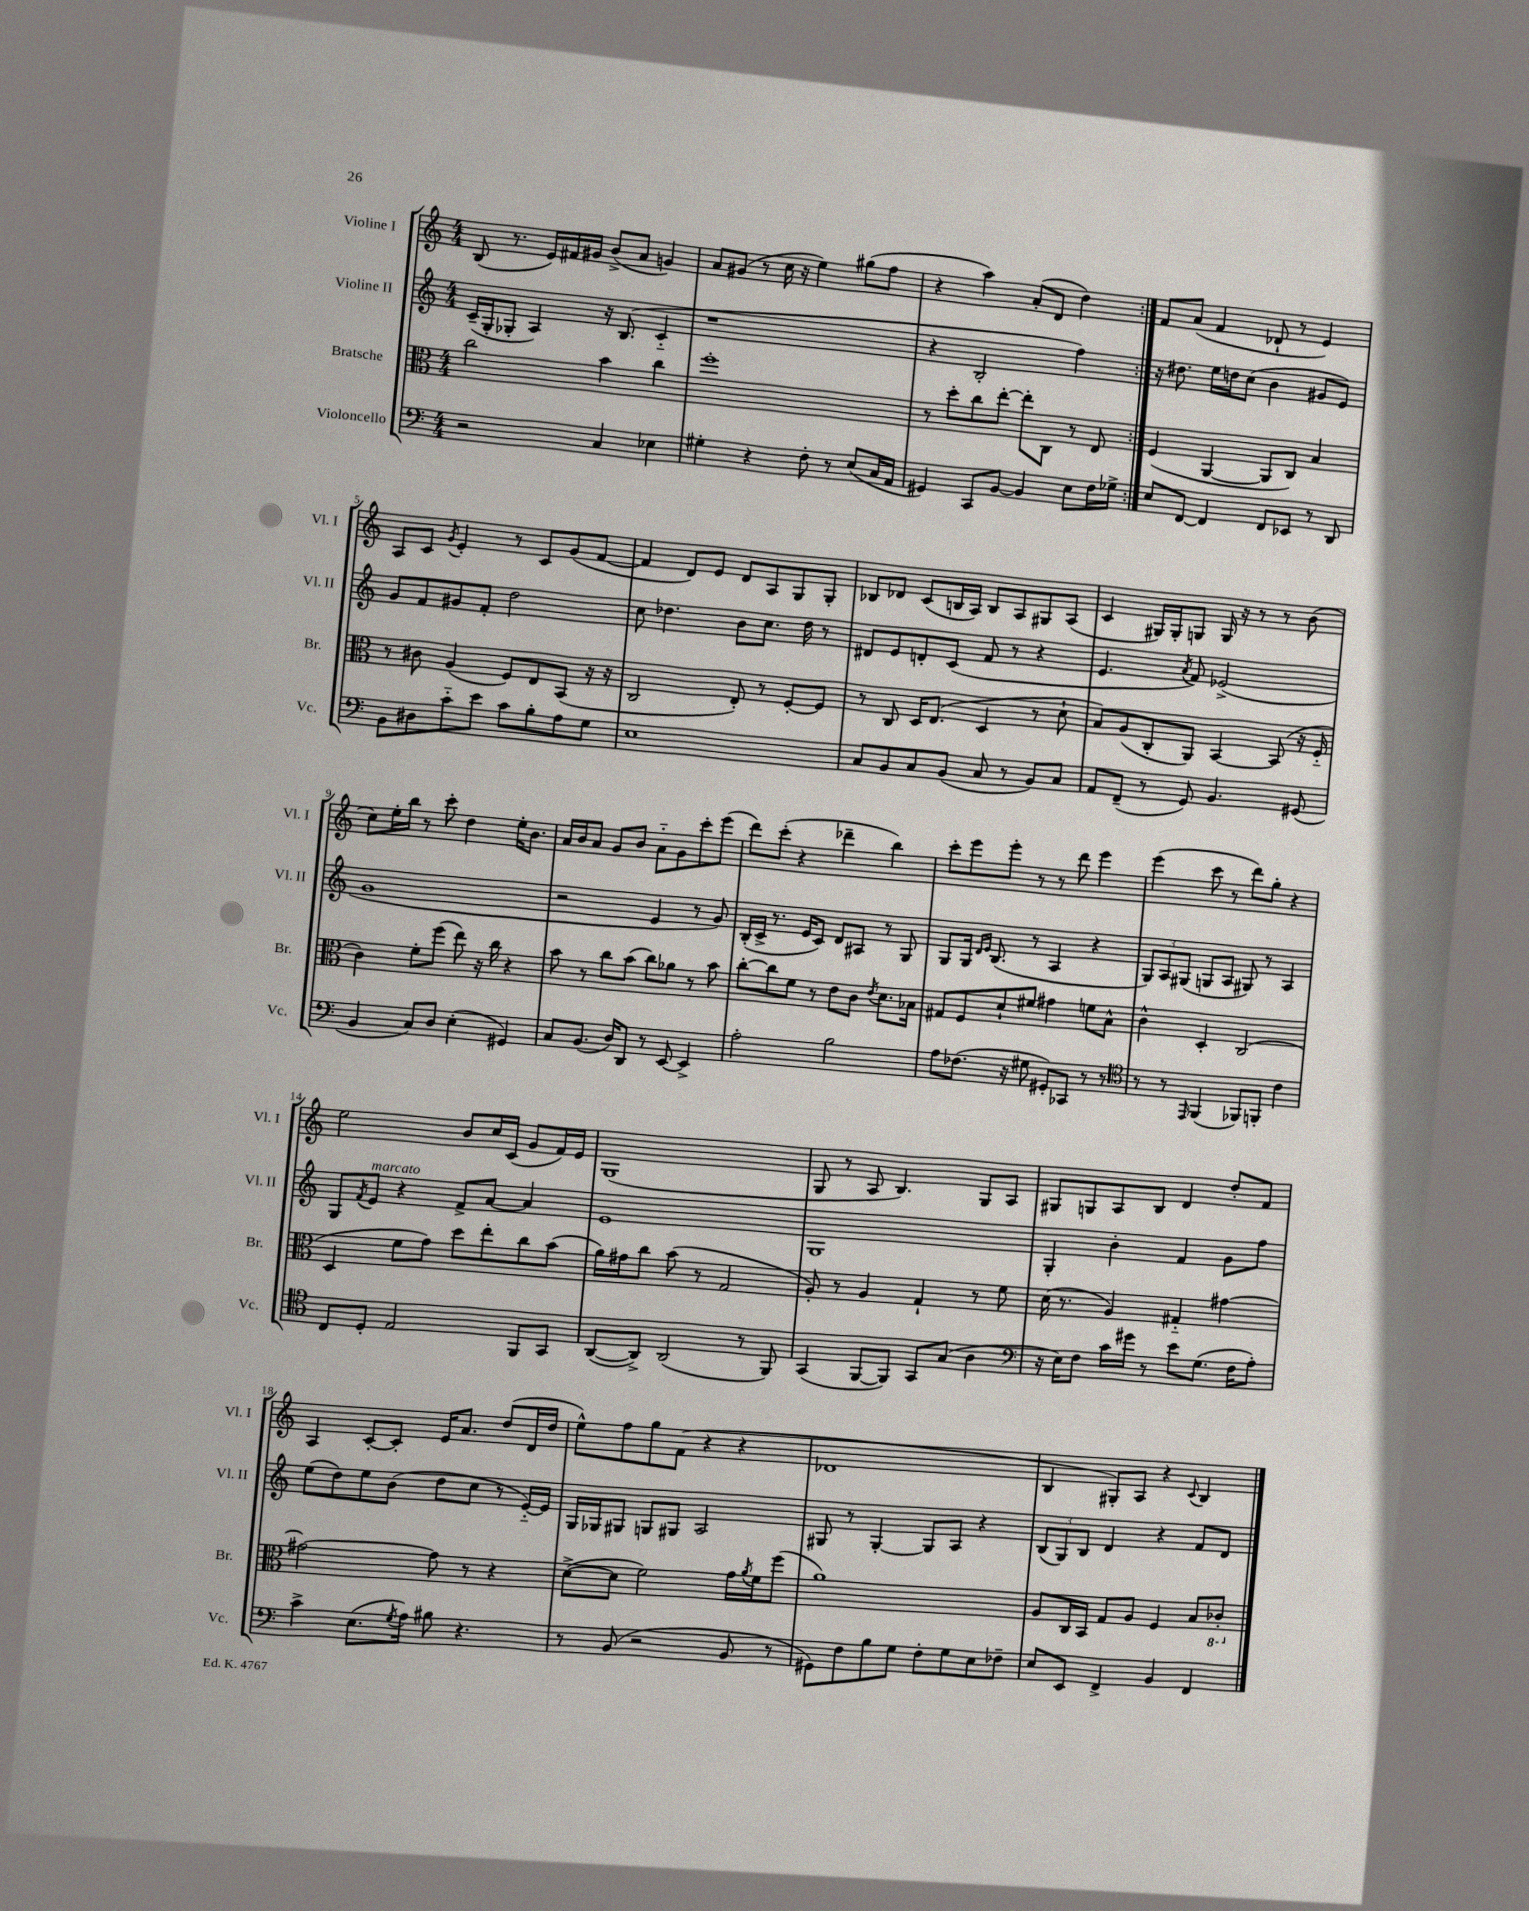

**kern	**kern	**kern	**kern
*staff4	*staff3	*staff2	*staff1
*clefF4	*clefC3	*clefG2	*clefG2
*k[]	*k[]	*k[]	*k[]
*M4/4	*M4/4	*M4/4	*M4/4
2r	2cc\	(16c~/LL	(8B/
.	.	16G'/J	.
.	.	8G-'/J	8.r
.	.	4A/)	.
.	.	.	16e/LL)
.	.	.	16f#/
.	.	.	16g#/JJ
4C/	4b\	16r	(8b^/L
.	.	(8.B/	.
.	.	.	8a/J
4E-\	4cc\	4c'~/	4g/)
=	=	=	=
4G#'\	1ff'	1r	8a/L
.	.	.	(8g#/J
4r	.	.	8r
.	.	.	16cc\
.	.	.	16r
8F'\	.	.	4ee\)
8r	.	.	.
(8E/L	.	.	(8gg#\L
16C/L	.	.	8ff\J
16AA/JJ	.	.	.
=	=	=	=
4GG#/)	8r	4r	4r
.	8dd'\L	.	.
8CC/L	8cc\	2B'/	4aa\)
[8BB/J	[8ee'\J	.	.
4BB/]	8ee'\]L	.	(8a'/L
.	8C\J	.	8d/J
8E\L	8r	4ff\)	4dd\)
16F\L	8E/	.	.
16G-^\JJ	.	.	.
=:|!	=:|!	=:|!	=:|!
8E/L	(4F/	16r	8f/L
.	.	8.dd#\	.
[8FF/J	.	.	(8a/J
4FF/]	[4AA/	16ee\LL	4f/
.	.	16dd\J	.
.	.	(8cc\J	.
8FF/L	8AA/]L	4b\	8d-`/
8EE-/J	8C/J)	.	8r
8r	4B/	8g#/L	4e/)
8DD/	.	8e/J)	.
=	=	=	=
8BB\L	8r	8g/L	8A/L
8D#\	8c#\	8f/	8c/J
.	.	.	8qg/
8c'~\	(4A/	8g#/	4e'/
8e\J	.	8f'/J	.
8c\L	8F/L)	2dd\	8r
8B'\	8E/	.	8c/L
8A\	(8BB/J	.	(8g/
8G\J	16r	.	[8f/J
.	16r	.	.
=	=	=	=
1E	2C/	8cc\	4f/]
.	.	4.dd-\	.
.	.	.	8d/L)
.	.	.	8e/J
.	8E'/)	8b\L	8d/L
.	8r	8.cc\J	8A/
.	[8F'/L	.	8G/
.	.	16dd-\	.
.	8F/]J	8r	8G'/J
=	=	=	=
8C/L	8r	8d#/L	8B-/L
8BB/	8C/	8e/	8d-/J
8C/	16D/LK	8d'/	(8c/L
.	(8.E/J	.	.
(8BB/J	.	(8c/J	16B/L
.	.	.	16A/JJ)
8C/	4D/	8f/	8B/L
8r	.	8r	8A/
8BB/L)	8r	4r	8G#/
8C/J	8d`\	.	(8A/J
=	=	=	=
8AA/L	8B/L)	4.e/	4c/
(8FF~/J	(8A/	.	.
8r	8C'/	.	16G#/LL)
.	.	.	16G#'/J
.	.	8qa/	.
8GG/)	8AA/J)	8f/)	8G/J
4.BB/	[4BB/	(2e-^/	16G/
.	.	.	16r
.	.	.	8r
.	(8BB/]	.	8r
(8GG#/	16r	.	(8b\
.	16F'~/	.	.
=	=	=	=
4BB/	4c\)	1g	8cc\L)
.	.	.	16ee'\L
.	.	.	16bb\JJ
8C/L)	8f'\L	.	8r
8D/J	(8ff\J	.	8ccc'\
(4E'\	8ee\)	.	4dd\
.	16r	.	.
.	16cc\	.	.
4GG#/)	4r	.	16ee'\LK
.	.	.	8.b\J
=	=	=	=
8C/L	8b\	2r	16a/LL
.	.	.	16b/J
(8.BB/J	8r	.	8a/J
.	8cc\L	.	8g/L
16D/LK)	.	.	.
8DD/J	(8b\J	.	8b/J
8r	8cc\L)	4e/	8a'~\L
[8EE/	8a-\J	.	8g\
4EE^/]	8r	8r	8ccc'\
.	8b\	8g/)	(8eee\J
=	=	=	=
2A'\	[8cc'\L	(16B'/LL	8ddd\L)
.	.	16c^/JJ	.
.	8cc\]	8.r	(8ccc'\J
.	8f\J	.	4r
.	.	16e/LK	.
.	8r	8c/J)	.
2B\	8e\L	8d/L	4ddd-~\
.	8c\J	8A#/J	.
.	8qe/	.	.
.	8.d\L	8r	4bb\)
.	.	8G/	.
.	16B-\Jk	.	.
=	=	=	=
8A\L	8G#/L	8G/L	8ccc'\L
(8.F-\J	8F/	16G/Jk	8eee\
.	.	16qqd/LL	.
.	.	16qqe/JJ	.
.	.	(8.B/	.
.	8d`/	.	8eee'\J
16r	.	.	.
8G#\	8f#/J	8r	8r
8GG#'/L)	4g#\	4A/	8r
8CC-/J	.	.	8ddd\
8r	8f\L	4r	4eee\
8r	8B^^\J	.	.
=	=	=	=
*clefC4	*	*	*
8r	4c^^\	12G/L)	(4eee\
.	.	12A/	.
8r	.	.	.
.	.	(12G#/J	.
16qqEE/	.	.	.
(4FF/	4D'/	8G/L	8ccc\
.	.	8A/J	8r
8FF-/L)	(2C/	8G#/)	8ddd\L)
8FF'/J	.	8r	8gg'\J
4c\	.	4A/	4r
=	=	=	=
8C/L	4D/	8G/L	2ee\
.	.	8qf/	.
8D'/J	.	8e/J	.
2E/	8f\L	4r	.
.	8g\J)	.	.
.	8dd\L	8f^/L	8b/L
.	8ee'\	[8a/J	16cc/L
.	.	.	(16c/JJ
8FF/L	8cc\	4a/]	8g/L
8GG/J	(8b\J	.	16f/L)
.	.	.	16e/JJ
=	=	=	=
([8AA/L	16a\LL)	1e	(1G
.	16g#\J	.	.
8AA^/]J)	8cc\J	.	.
(2AA/	(8b\	.	.
.	8r	.	.
.	2G/	.	.
8r	.	.	.
8FF/)	.	.	.
=	=	=	=
(4GG/	8A'/)	1G	8G/
.	8r	.	8r
[8FF/L	4A/	.	8A/
8FF/]J)	.	.	4.B/)
8GG/L	4G`/	.	.
(8G/J	.	.	.
4A\	8r	.	8G/L
.	8f\	.	8A/J
=	=	=	=
*clefF4	*	*	*
16r	(16d\	4G'/	8G#/L
16E\LK)	8.r	.	.
8F\J	.	.	8G/
16c\LL	4A/)	4b'\	8A/
16g#\JJ	.	.	.
8r	.	.	8B/J
8e\L	4G#'~/	4f/	4d/
(8.G\J	.	.	.
.	[4g#\	8g\L	8dd'/L
16F\LK	.	.	.
8A'\J)	.	8ff\J	8f/J
=	=	=	=
4c^\	2g#\_	(8ee\L	4A/
.	.	8dd\)	.
(8.E\L	.	8ee\	[8c'/L
.	.	(8b\J	8c'/]J
8qG/	.	.	.
16A\Jk)	.	.	.
8B#\	8g#\]	8dd\L	16e/LK
.	.	.	8.a/J
4.r	8r	8cc\J	.
.	4r	8r	(8dd/L
.	.	[16e'~/LL)	16d/L
.	.	16e/]JJ	16dd/JJ
=	=	=	=
8r	([8d^\L	16G/LL	8ee^^\L)
.	.	16G-/J	.
(8BB/	8d\]J	8G#/J	8ff\
2r	2f\)	8G/L	8gg\
.	.	8G#/J	(8f\J
.	.	2A/	4r
8BB/	16g\LL	.	4r
.	8qa/	.	.
.	16f\J	.	.
8r	(8ff\J	.	.
=	=	=	=
8GG#\L)	1a)	8G#/	1d-
8F\	.	8r	.
8B\	.	[4G#'/	.
8G\J	.	.	.
8F'\L	.	8G#/]L	.
8G\	.	8A/J	.
8E\	.	4r	.
8F-~\J	.	.	.
=	=	=	=
8E/L	8A/L	(12B/L	4B/
.	.	12G/)	.
8EE/J	16C/L	.	.
.	.	12B/J	.
.	16BB/JJ	.	.
4FF^/	8G/L	4d/	8G#'/L)
.	8A/J	.	8A/J
4BB/	4F/	4r	4r
.	.	.	8qqc/
4FF/	8B/L	8f/L	4B/
.	8C-'/J	8d/J	.
==	==	==	==
*-	*-	*-	*-
